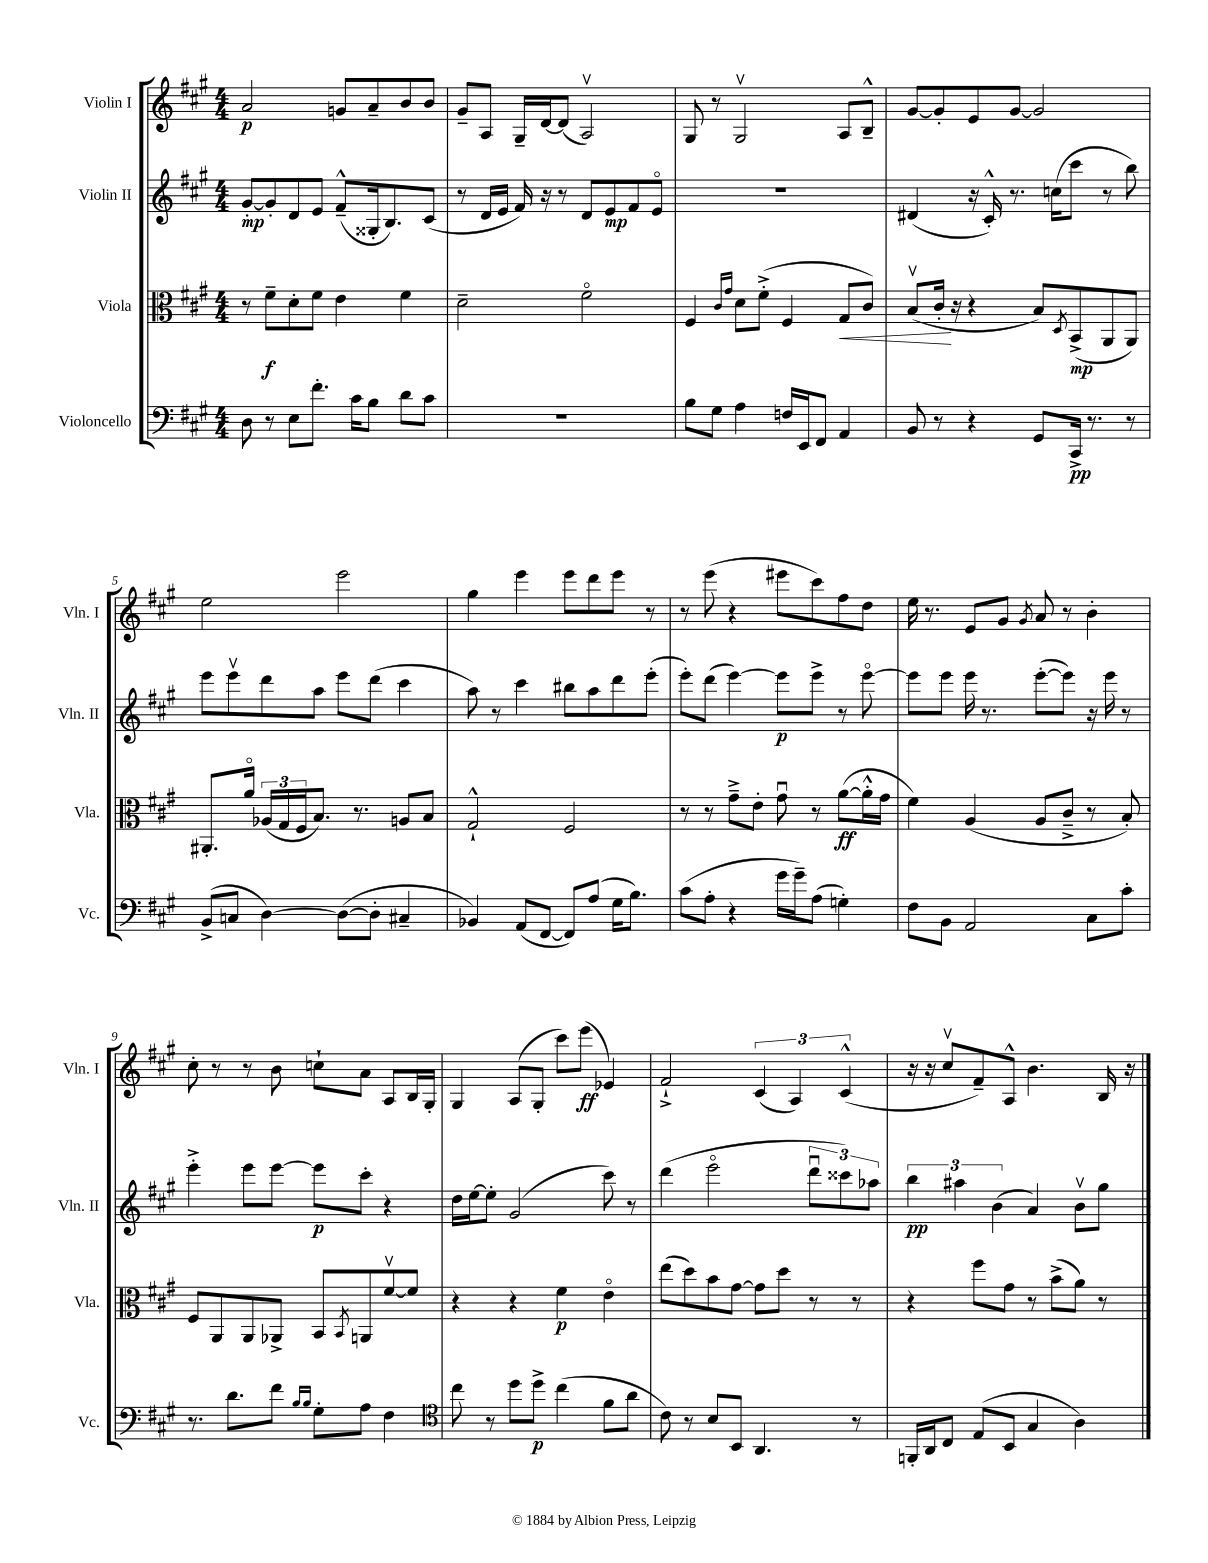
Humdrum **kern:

**kern	**kern	**kern	**kern
*staff4	*staff3	*staff2	*staff1
*clefF4	*clefC3	*clefG2	*clefG2
*k[f#c#g#]	*k[f#c#g#]	*k[f#c#g#]	*k[f#c#g#]
*M4/4	*M4/4	*M4/4	*M4/4
8D\	8r	[8g#'/L	2a/
8r	8f#~\L	8g#'/]	.
8E\L	8d'\	8d/	.
8.f#'\J	8f#\J	8e/J	.
.	4e\	(8f#~^^/L	8g/L
16c#\LK	.	.	.
8B\J	.	16G##'/k	8a~/
.	.	8.B/)	.
8d\L	4f#\	.	8b/
8c#\J	.	(8c#/J	8b/J
=	=	=	=
1r	2d~\	8r	8g#~/L
.	.	16d/LL	8A/J
.	.	16e/JJ	.
.	.	16f#/)	16G#~/LL
.	.	16r	[16d/J
.	.	8r	(8d/]J
.	2f#o\	8d/L	2Av/)
.	.	8e/	.
.	.	8f#/	.
.	.	8eo/J	.
=	=	=	=
8B\L	4F#/	1r	8G#/
8G#\J	.	.	8r
.	16qqc#/LL	.	.
.	16qqg#/JJ	.	.
4A\	8d\L	.	2G#v/
.	(8f#'^\J	.	.
16F/LL	4F#/	.	.
16EE/J	.	.	.
8FF#/J	.	.	.
4AA/	8G#/L	.	8A/L
.	8c#/J)	.	8B~^^/J
=	=	=	=
8BB/	(8Bv/L	(4d#/	[8g#/L
8r	16c#'/Jk	.	8g#'/]
.	16r	.	.
4r	4r	16r	8e/
.	.	16c#'^^/)	.
.	.	8.r	[8g#/J
8GG#/L	8B/L)	.	2g#/]
.	.	(16cc\LK	.
.	8qD/	.	.
16CC#^/Jk	(8BB^/	8ccc#\J	.
8.r	.	.	.
.	8AA/	8r	.
8r	8AA/J)	8bb\)	.
=	=	=	=
(8BB^/L	8.AA#'/L	8eee\L	2ee\
8C/J	.	8eeev\	.
.	16ao/Jk	.	.
[4D\)	(24A-/LL	8ddd\	.
.	24G#/	.	.
.	24F#/J	.	.
.	8.B/J)	8aa\J	.
(8D\_L	.	8eee\L	2eee\
.	8.r	.	.
8D'\]J	.	(8ddd\J	.
4C#~/	8A/L	4ccc#\	.
.	8B/J	.	.
=	=	=	=
4BB-/)	2G#`^^/	8aa\)	4gg#\
.	.	8r	.
(8AA/L	.	4ccc#\	4eee\
[8FF#/J	.	.	.
8FF#/]L)	2F#/	8bb#\L	8eee\L
(8A/J	.	8aa\	8ddd\
16G#\LK	.	8ddd\	8eee\J
8.B\J)	.	.	.
.	.	(8eee'\J	8r
=	=	=	=
(8c#\L	8r	8eee'\L)	8r
8A'\J	8r	(8ddd\J	(8eee\
4r	8g#~^\L	[4eee\)	4r
.	8e'\J	.	.
16g#\LL	8g#u\	8eee\]L	8eee#\L
16g#~\J)	.	.	.
(8A\J	8r	8eee^\J	8ccc#\)
4G'\)	([8a\L	8r	8ff#\
.	16a'^^\]L	[8eeeo\	8dd\J
.	16g#\JJ	.	.
=	=	=	=
8F#\L	4f#\)	8eee\]L	16ee\
.	.	.	8.r
8BB\J	.	8eee\J	.
2AA/	(4A/	16eee\	8e/L
.	.	8.r	.
.	.	.	8g#/J
.	.	.	8qg#/
.	8A/L	([8eee'\L	8a/
.	8c#~^/J	8eee\]J)	8r
8C#\L	8r	16r	4b'\
.	.	16eee\	.
8c#'\J	8B'/)	8r	.
=	=	=	=
8.r	8F#/L	4eee'^\	8cc#'\
.	8AA/	.	8r
8.d\L	.	.	.
.	8AA/	8eee\L	8r
8f#\J	8AA-^/J	[8eee\J	8b\
16qqB/LL	.	.	.
16qqB/JJ	.	.	.
8G#'\L	8BB/L	8eee\]L	8cc`\L
.	8qBB/	.	.
8A\J	8AA/	8ccc#'\J	8a\J
4F#\	[8f#v/	4r	8A/L
.	8f#/]J	.	16B/L
.	.	.	16G#'/JJ
=	=	=	=
*clefC4	*	*	*
8cc#\	4r	16dd\LL	4G#/
.	.	[16ee\J	.
8r	.	8ee'\]J	.
8dd\L	4r	(2g#/	(8A/L
8dd^\J	.	.	8G#'/J
(4cc#\	4f#\	.	8ccc#\L)
.	.	.	(8eee\J
8f#\L	4eo\	8ccc#\)	4e-/)
8a\J	.	8r	.
=	=	=	=
8c#\)	(8ee\L	(4ddd\	2f#`^/
8r	8dd\)	.	.
8B/L	8b\	2eeeo\	.
8BB/J	[8g#\J	.	.
4.AA/	8g#\]L	.	(6c#/
.	8dd\J	.	.
.	.	.	6A/)
.	8r	12dddu\L	.
.	.	12ccc##\)	(6c#^^/
8r	8r	.	.
.	.	12aa-\J	.
=	=	=	=
16FF'/LL	4r	6bb\	16r
16AA/J	.	.	16r
8C#/J	.	.	8cc#v/L
.	.	6aa#\	.
(8E/L	8ff#\L	.	8f#~/)
.	.	(6b\	.
8BB/J	8g#\J	.	8A^^/J
4G#/	8r	4a/)	4.b\
.	(8b^\L	.	.
4A\)	8a\J)	8bv\L	.
.	8r	8gg#\J	16B/
.	.	.	16r
==	==	==	==
*-	*-	*-	*-
